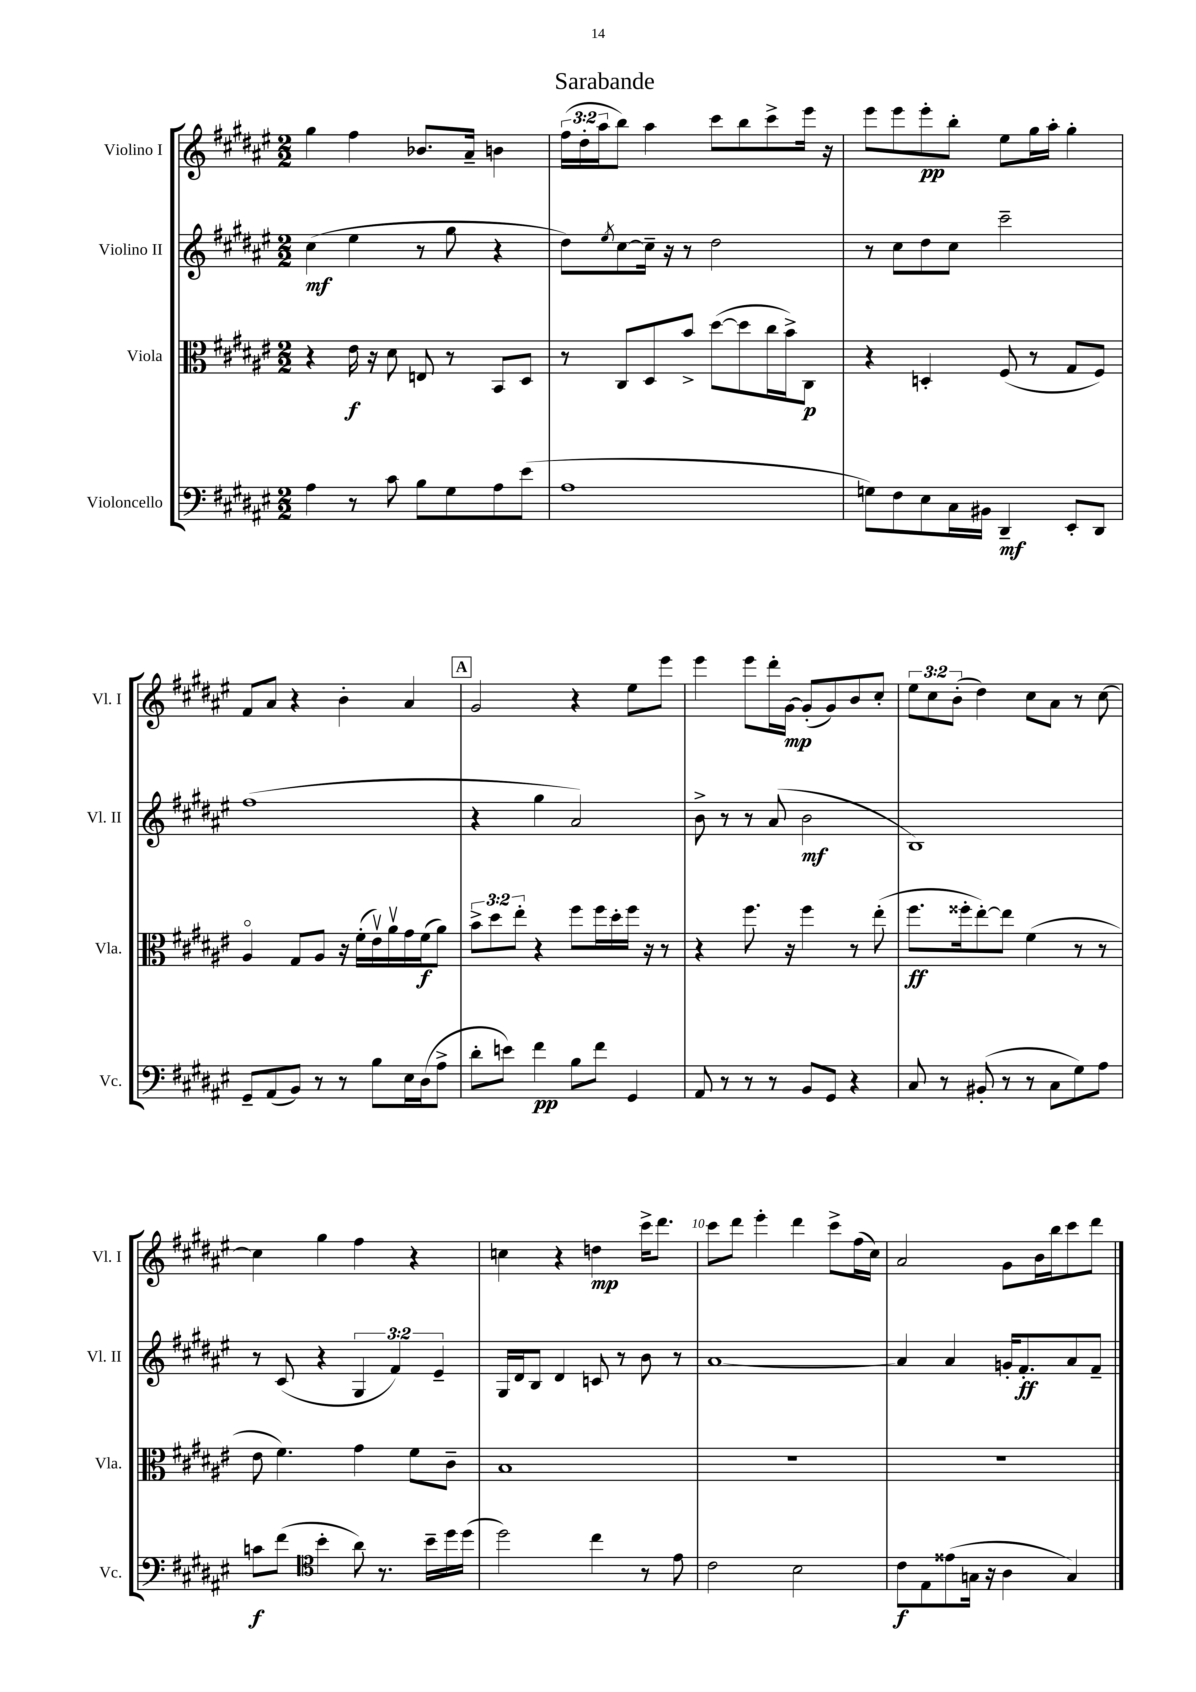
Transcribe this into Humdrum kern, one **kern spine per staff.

**kern	**kern	**kern	**kern
*staff4	*staff3	*staff2	*staff1
*clefF4	*clefC3	*clefG2	*clefG2
*k[f#c#g#d#a#e#]	*k[f#c#g#d#a#e#]	*k[f#c#g#d#a#e#]	*k[f#c#g#d#a#e#]
*M2/2	*M2/2	*M2/2	*M2/2
4A#\	4r	(4cc#\	4gg#\
8r	16e#\	4ee#\	4ff#\
.	16r	.	.
8c#\	8d#\	.	.
8B\L	8E/	8r	8.b-/L
8G#\	8r	8gg#\	.
.	.	.	16a#~/Jk
8A#\	8BB/L	4r	4b\
(8e#\J	8D#/J	.	.
=	=	=	=
1A#	8r	8dd#\L)	(24ff#\LL
.	.	.	24dd#'\
.	.	.	24aa#\J
.	.	8qee#/	.
.	8C#/L	[8cc#\	8bb\J)
.	8D#/	16cc#~\]Jk	4aa#\
.	.	16r	.
.	8b^/J	8r	.
.	([8dd#\L	2dd#\	8ccc#\L
.	8dd#\]	.	8bb\
.	16cc#\L	.	8ccc#^\
.	16b^\J)	.	.
.	8C#\J	.	16eee#\Jk
.	.	.	16r
=	=	=	=
8G\L)	4r	8r	8eee#\L
8F#\	.	8cc#\L	8eee#\
8E#\	4D'/	8dd#\	8eee#'\
16C#\L	.	8cc#\J	8bb'\J
16BB#\JJ	.	.	.
4DD#~/	(8F#/	2ccc#~\	8ee#\L
.	8r	.	16gg#\L
.	.	.	16aa#'\JJ
8EE#'/L	8G#/L	.	4gg#'\
8DD#/J	8F#/J)	.	.
=	=	=	=
8GG#~/L	4A#o/	(1ff#	8f#/L
(8AA#/	.	.	8a#/J
8BB/J)	8G#/L	.	4r
8r	8A#/J	.	.
8r	16r	.	4b'\
.	(16f#'\LL	.	.
8B\L	16e#v\)	.	.
.	16a#v\	.	.
16E#\L	16g#\	.	4a#/
(16D#\J	(16f#\J	.	.
8A#^\J	8a#\J)	.	.
=	=	=	=
8d#'\L	12b^\L	4r	2g#/
.	12dd#\	.	.
8e\J)	.	.	.
.	12ee#'\J	.	.
4f#\	4r	4gg#\	.
8B\L	8ff#\L	2a#/)	4r
8f#\J	16ff#\L	.	.
.	16dd#'\	.	.
4GG#/	16ff#\JJ	.	8ee#\L
.	16r	.	.
.	8r	.	8eee#\J
=	=	=	=
8AA#/	4r	8b^\	4eee#\
8r	.	8r	.
8r	8.ff#\	8r	8eee#\L
8r	.	(8a#/	16ddd#'\L
.	16r	.	[16g#\JJ
8BB/L	4ff#\	2b\	(8g#'/]L
8GG#/J	.	.	8g#/)
4r	8r	.	8b/
.	(8ee#'\	.	8cc#'/J
=	=	=	=
8C#/	8.ff#\L	1B)	12ee#\L
.	.	.	12cc#\
8r	.	.	.
.	.	.	(12b'\J
.	16ff##'\k	.	.
(8BB#'/	[8ee#'\)	.	4dd#\)
8r	8ee#\]J	.	.
8r	(4f#\	.	8cc#\L
8C#\L	.	.	8a#\J
8G#\)	8r	.	8r
8A#\J	8r	.	[8cc#\
=	=	=	=
8c\L	8e#\	8r	4cc#\]
(8f#\J	4.f#\)	(8c#/	.
*clefC4	*	*	*
4b'\	.	4r	4gg#\
8a#\)	4g#\	6G#/	4ff#\
8.r	.	.	.
.	.	6f#/)	.
.	8f#\L	.	4r
16b~\LL	.	.	.
.	.	6e#~/	.
16dd#\	8c#~\J	.	.
(16dd#\JJ	.	.	.
=	=	=	=
2dd#\)	1B	16G#/LL	4cc\
.	.	16d#/J	.
.	.	8B/J	.
.	.	4d#/	4r
4cc#\	.	8c/	4dd\
.	.	8r	.
8r	.	8b\	16ccc#^\LK
.	.	.	8.ddd#\J
8e#\	.	8r	.
=	=	=	=
2c#\	1r	[1a#	8ccc#\L
.	.	.	8ddd#\J
.	.	.	4eee#'\
2B\	.	.	4ddd#\
.	.	.	8ccc#^\L
.	.	.	(16ff#\L
.	.	.	16cc#\JJ)
=	=	=	=
8c#\L	1r	4a#/]	2a#/
8E#\	.	.	.
(8e##\	.	4a#/	.
16G\Jk	.	.	.
16r	.	.	.
4A#\	.	16g'/LK	8g#\L
.	.	8.f#'/	.
.	.	.	16b\L
.	.	.	16bb\J
4G/)	.	8a#/	8ccc#\
.	.	8f#~/J	8ddd#\J
==	==	==	==
*-	*-	*-	*-
